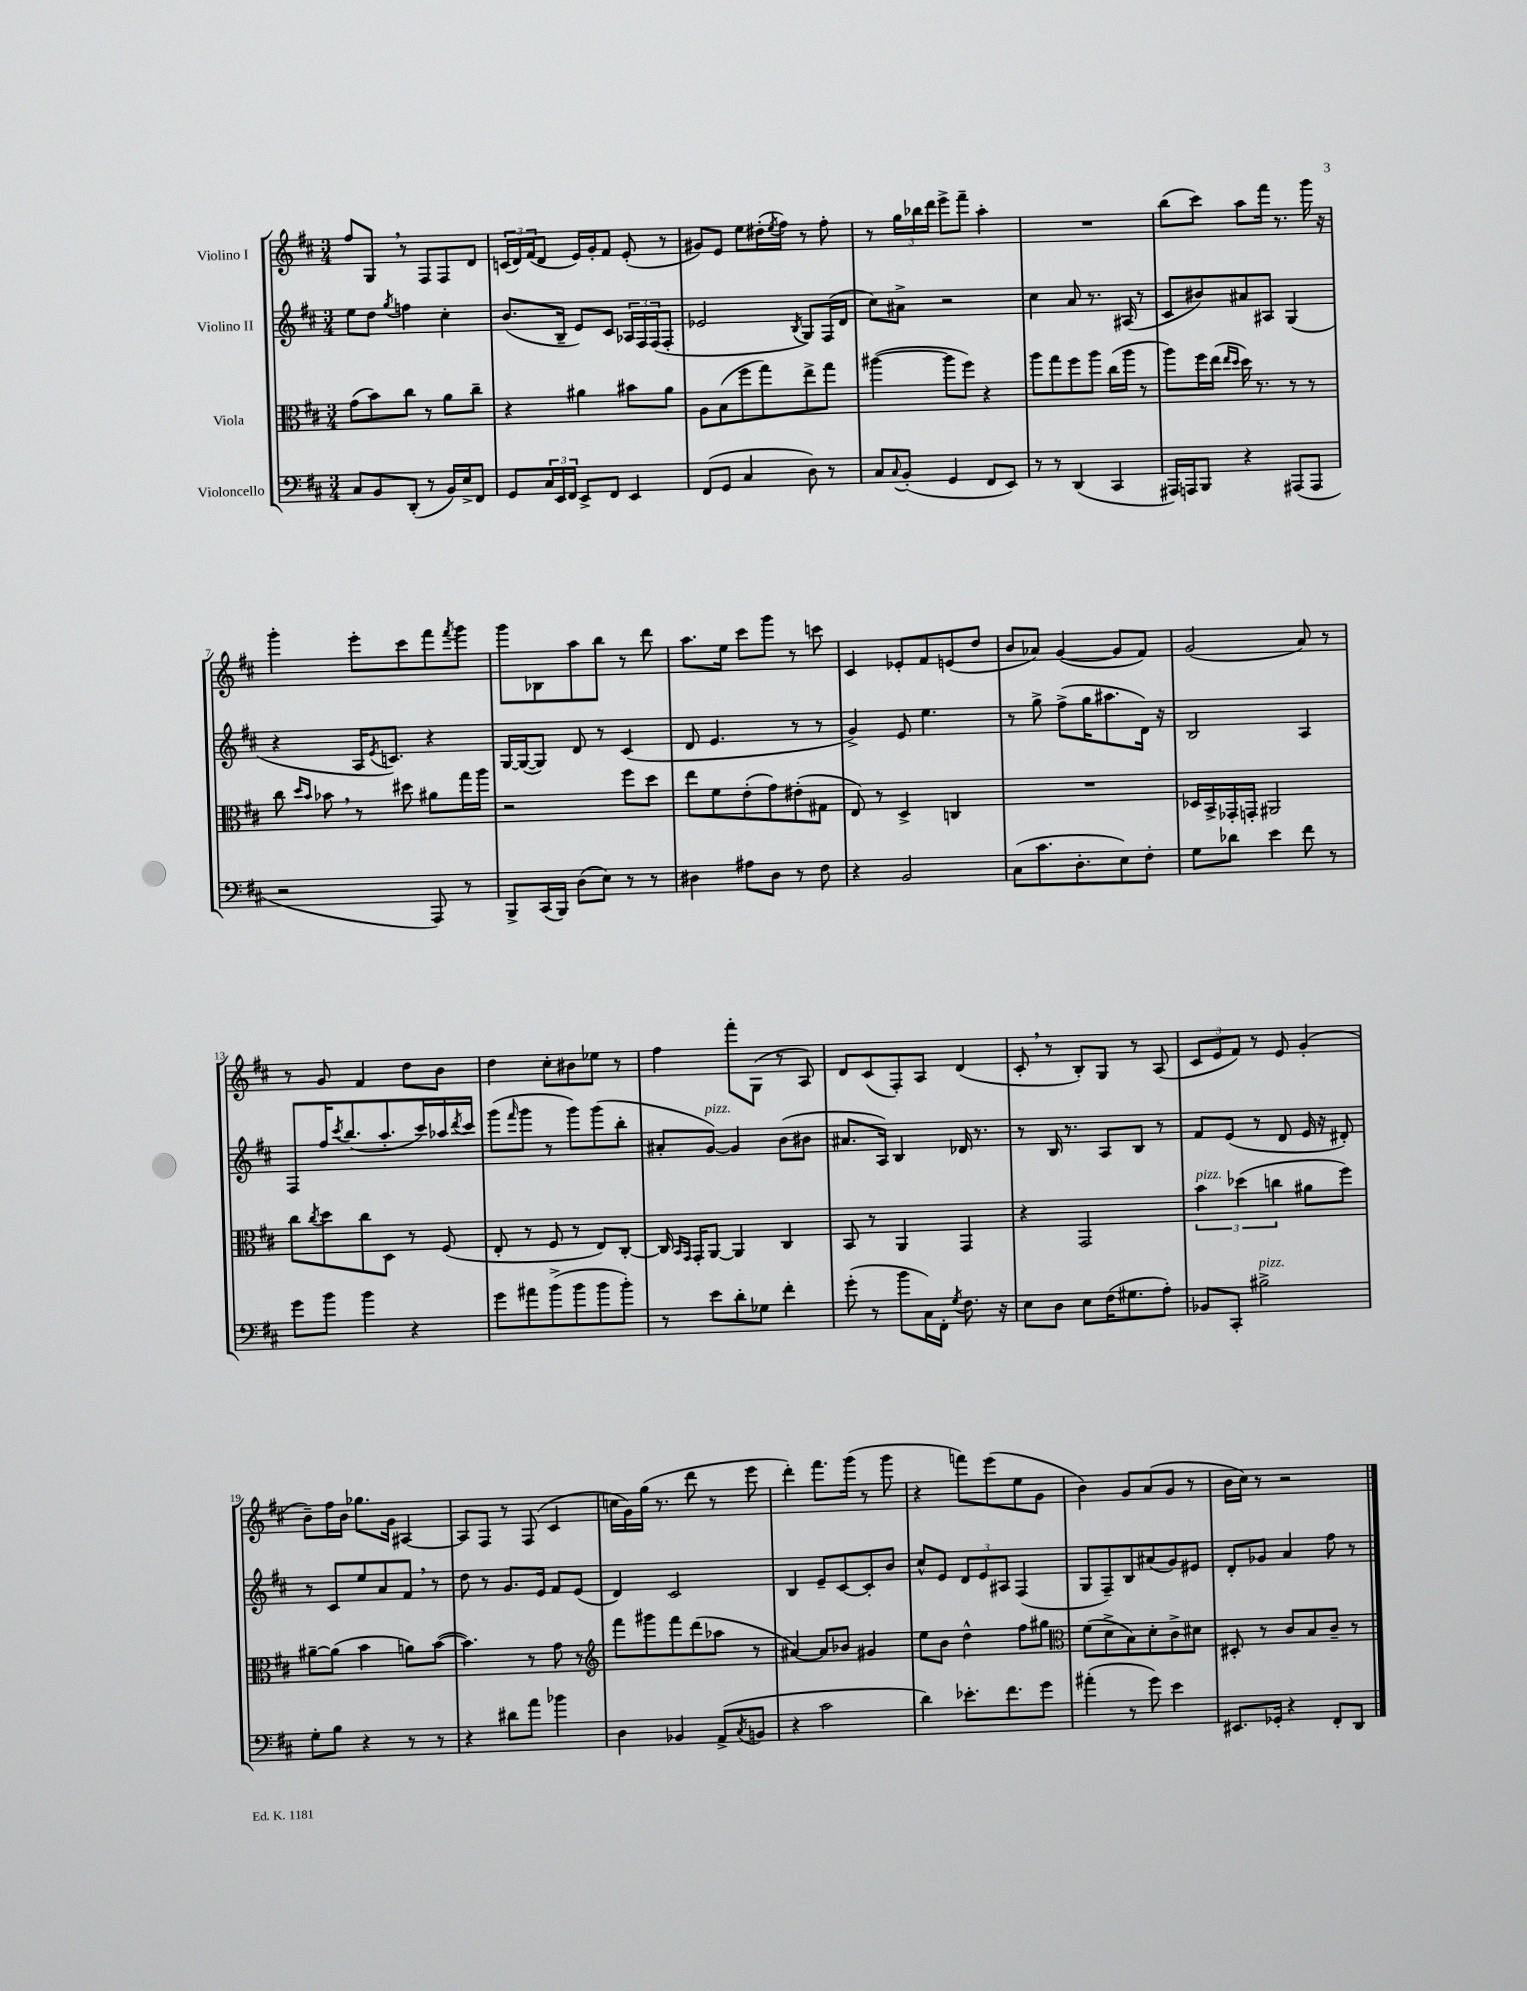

**kern	**kern	**kern	**kern
*staff4	*staff3	*staff2	*staff1
*clefF4	*clefC3	*clefG2	*clefG2
*k[f#c#]	*k[f#c#]	*k[f#c#]	*k[f#c#]
*M3/4	*M3/4	*M3/4	*M3/4
8C#/L	(8g\L	8ee\L	8ff#/L
8BB/	8b\)	8dd\J	8G/J
.	.	8qgg/	.
(8DD'/J	8cc#\J	4ff\	8r
8r	8r	.	8F#/L
16BB/LL)	8a\L	4cc#'\	8F#/
16E^/J	.	.	.
8FF#/J	8cc#~\J	.	8d/J
=	=	=	=
8GG/L	4r	(8.b/L	(24c/LL
.	.	.	24d/)
.	.	.	(24f#/J
24C#/L	.	.	8d/J
24EE/	.	.	.
.	.	16B~/Jk	.
24FF#/JJ	.	.	.
8EE^/L	4a#\	8e/L)	16e/LL)
.	.	.	16g'/J
8FF#/J	.	8c#/J	8f#/J
4EE/	8b#\L	24A-/LL	(8e'/
.	.	24F#/	.
.	.	(24F#/J	.
.	8a#\J	8F#'/J	8r
=	=	=	=
(8FF#/L	8A\L	2e-/	8g#/L)
8GG/J	(8B\	.	8e/J
4C#/	8ff#\	.	8ee\L
.	8gg\)	.	(16dd#'\L
.	.	.	8qee/
.	.	.	16ff#\JJ)
.	.	8qB/	.
8D\)	8ee^\	8G/L)	8r
8r	8gg\J	(16F#/L	8ff#'\
.	.	16d/JJ	.
=	=	=	=
8C#/L	([4aa#\	8cc#\L)	8r
8qqC#/	.	.	.
(8BB'/J	.	8a#^\J	24gg\LL
.	.	.	24bb-\
.	.	.	24ddd\JJ
4GG/	8aa#\]L	2r	8eee^\L
.	8ff#\J)	.	8fff#~\J
8FF#/L	4r	.	4aa'\
8EE/J)	.	.	.
=	=	=	=
8r	8aa\L	4cc#\	2.r
8r	8gg\	.	.
(4DD/	8ff#\	8a/	.
.	8aa\J	8.r	.
4CC#/	(16cc#\LL	.	.
.	16aa\JJ	(16A#/	.
.	8r	8r	.
=	=	=	=
16AAA#/LL)	8aa\L)	8c#/L	(8bb\L
16AAA/J	.	.	.
8BBB/J	16ff#\L	8b#/)	8ccc#\J)
.	(16ee\JJ	.	.
.	16qqee/LL	.	.
.	16qqdd/JJ	.	.
4r	16dd\)	8a#/	8aa\L
.	8.r	.	.
.	.	8A#/J	16fff#\Jk
.	.	.	8.r
(8AAA#/L	8r	(4G/	.
8AAA#/J	8r	.	16ggg\
.	.	.	16r
=	=	=	=
2r	8cc#\	4r	4ggg'\
.	16qqdd/LL	.	.
.	16qqb/JJ	.	.
.	8b-\	.	.
.	8r	16A/LK	8eee'\L
.	.	8qe/	.
.	.	8.c/J)	.
.	8dd#\	.	8ccc#\
8AAA/)	8a#\L	4r	8fff#\
.	.	.	8qfff#/
8r	16gg\L	.	8ggg\J
.	16aa\JJ	.	.
=	=	=	=
8BBB^/L	2r	[16G/LL	8ggg\L
.	.	(16G/_J	.
(16CC#/L	.	8G/]J)	8B-\
16BBB/JJ)	.	.	.
(8D\L	.	8d/	8aa\
8E\J)	.	8r	8bb\J
8r	8ff#\L	(4c#/	8r
8r	8dd\J	.	8ddd\
=	=	=	=
4D#\	8ee\L	8d/	8.aa\L
.	8f#\	4.e/	.
.	.	.	16ee\Jk
8A#\L	(8e'\	.	8ccc#\L
8D#\J	8g\)	.	8ggg\J
8r	(8e#'\	8r	8r
8F#\	8G#\J	8r	8ccc\
=	=	=	=
4r	8E/)	4g^/)	4c#/
.	8r	.	.
2BB/	4D^/	8e/	8e-'/L
.	.	4.ee\	8f#/
.	4C/	.	(8e/
.	.	.	8dd/J
=	=	=	=
(8C#\L	2.r	8r	8b/L
8.c#\	.	8gg^\	8a-/J)
.	.	(8ff#^\L	([4g/
8.D'\	.	.	.
.	.	16gg\K	.
.	.	8.aa#\	.
8E\)	.	.	8g/]L
8F#'\J	.	16d\Jk)	8f#/J)
.	.	16r	.
=	=	=	=
8G\L	16D-/LL	2B/	(2g/
.	16BB^/	.	.
8d-\J	16GG-'/	.	.
.	16GG'/JJ	.	.
4e\	2AA#/	.	.
8f#\	.	4A/	8a/)
8r	.	.	8r
=	=	=	=
8g\L	8cc#\L	8F#/L	8r
.	8qcc#/	.	.
8b\J	8dd\	16ff#/K	8g/
.	.	8qccc#/	.
.	.	(8.bb/	.
4b\	8cc#\	.	4f#/
.	8D\J	8.aa'/	.
4r	8r	.	8dd\L
.	.	16ccc#/L)	.
.	(8F#/	16aa-/	8b\J
.	.	8qddd/	.
.	.	16ccc#/JJ	.
=	=	=	=
8g\L	8E'/	(8ggg\L	4dd\
.	.	16qqfff#/	.
8a#\	8r	8ggg\J	.
(8b^\	8F#/	8r	8cc#'\L
8b\	8r	8ggg\L)	8b#\
8b\	8E/L)	(8ggg\	8ee-\J
8b'\J)	[8C#'/J	8bb'\J	8r
=	=	=	=
8r	16C#/]	8a#'/L	4ff#\
.	16qqBB/LL	.	.
.	16qqGG/JJ	.	.
.	16GG'/LK	.	.
8e\L	[8AA/J	[8g/J)	.
8d'\	4AA/]	4g/]	8fff#'\L
8G-\J	.	.	(8G\J
4f#'\	4C#/	(8b\L	8r
.	.	8b#\J	8A/)
=	=	=	=
(8g'\	8BB/	8.a#/L	8d/L
8r	8r	.	(8c#/
.	.	16A/Jk)	.
8b\L	4AA/	4B/	8F#'/)
16C#\L)	.	.	8A/J
16FF#'\JJ	.	.	.
8qG/	.	.	.
8.F#\	4GG/	16d-/	(4d/
.	.	8.r	.
16r	.	.	.
=	=	=	=
8E\L	4r	8r	8c#'/
8D\J	.	16B/	8r
.	.	8.r	.
8E\L	2GG/	.	8B'/L)
(16F#\K	.	8A/L	8G/J
8.G#\	.	.	.
.	.	8B/J	8r
8A'\J)	.	8r	(8A/
=	=	=	=
8BB-/L	6b\	8f#/L	12c#/L
.	.	.	12e/
8CC#'/J	.	(8e/J	.
.	(6dd-\	.	12f#/J)
2B#^\	.	8r	8r
.	6cc\	.	.
.	.	8d/	8e/
.	8a#\L	16e/	(4g'/
.	.	16r	.
.	8ff#\J)	8d#'/)	.
=	=	=	=
8G'\L	[8a#~\L	8r	8b~\L)
8B\J	(8a#\]J	8c#/L	16ff#\L
.	.	.	16b\JJ
4r	4b\	8ee/	8.gg-\L
.	.	8a/	.
.	.	.	16g\Jk
8r	8a\L)	8f#/J	[4A#/
8r	([8b\J	8r	.
=	=	=	=
4r	4.b\])	8dd\	8A#/]L
.	.	8r	8F#/J
8d#\L	.	8.g/L	8r
8a\J	8r	.	(8F#/
.	.	16e/Jk	.
4b-\	8g\	8f#/L	4c#/
.	8r	(8e/J	.
=	=	=	=
*	*clefG2	*	*
4D\	8fff#\L	4d/)	16cc\LL
.	.	.	16g\)
.	8ggg#\	.	(16gg\JJ
.	.	.	8.r
4BB-/	8fff#\	2c#/	.
.	(8ddd\	.	8ddd\
(8AA^/L	8aa-\J	.	8r
8qC#/	.	.	.
8BB/J	8r	.	8eee\
=	=	=	=
4r	[4a#/)	4B/	4ddd'\)
2c#\	8a#/]L	8e~/L	8.fff#\L
.	8b-/J	[8c#/	.
.	.	.	(16ggg\Jk
.	4g#/	8c#'/]	8r
.	.	8b/J	8ggg\
=	=	=	=
4d\)	8ee\L	8cc#^^/L	4r
.	8b\J	8e/J	.
8.e-'\L	4dd^^\	12d/L	8fff\L)
.	.	12e/	.
.	.	.	(8eee\
.	.	12A#/J	.
8.f#\	.	.	.
.	8ff#\L	(4F#/	8ee\
8g\J	8gg#\J	.	8g\J
=	=	=	=
*	*clefC3	*	*
(4a#'\	(8f#\L	8G/L	4b\)
.	8d^\	8F#~/)	.
8r	8B\)	8B/	8g/L
8g\)	8d'\	(8a#/	(8a/
4e\	8c#^\	8g/)	8g/J
.	8d#\J	8e#/J	8r
=	=	=	=
8.EE#/L	8D#'/	8d'/L	16b\LL
.	.	.	16cc#\JJ)
.	8r	8g-/J	8r
16GG-'/Jk	.	.	.
4r	8c#/L	4a/	2r
.	8B/	.	.
8FF#'/L	8c#~/J	8ff#\	.
8DD/J	8r	8r	.
==	==	==	==
*-	*-	*-	*-
